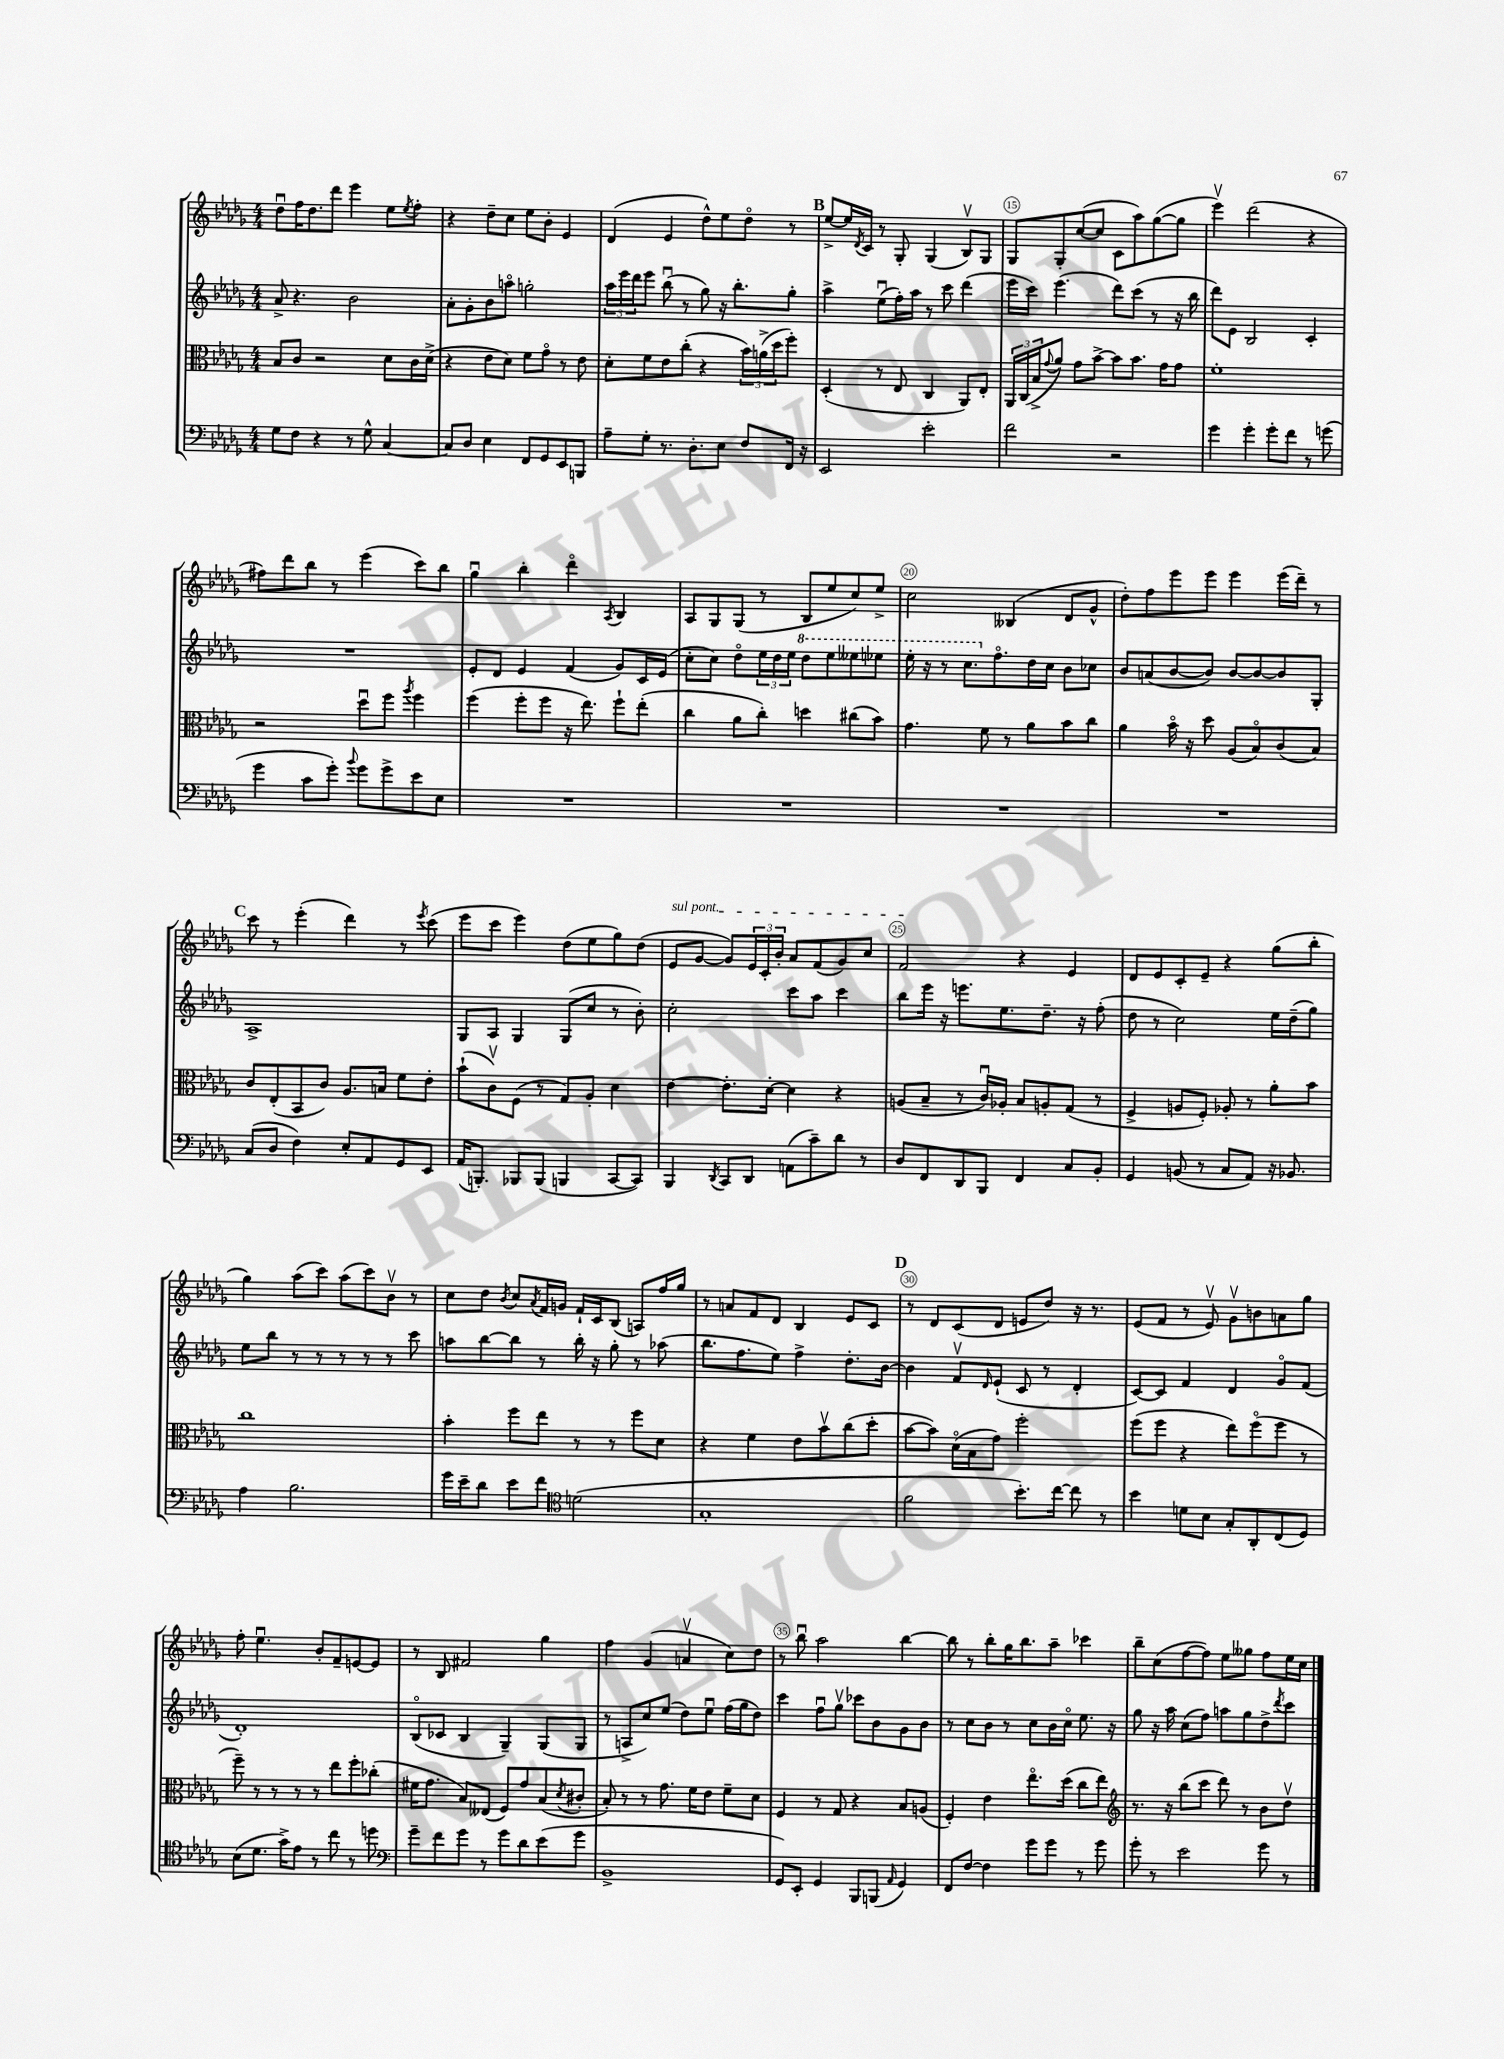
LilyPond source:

<<
\new StaffGroup <<
\new Staff = "s0" {
    \clef treble \key des \major \numericTimeSignature \time 4/4
    des''8\downbow f''16 des''8. des'''8 ees'''4 ees''8 \acciaccatura { ees''8 } f''8-. |
    r4 des''8-- c''8 ees''8 bes'8-. ees'4 |
    des'4( ees'4 des''8-^) ees''8 des''8\flageolet r8 |
    \mark \markup { \bold "B" } ees''8~-> ees''16 \acciaccatura { des'8 } c'16 r8 ges8-. ges4( bes8\upbow) ges8 |
    ges8 ges8-. c''8~( c''8 c'8 aes''8) ges''8~( ges''8 |
    ees'''4\upbow) des'''2( r4 |
    fis''8) des'''8 bes''8 r8 ees'''4( c'''8) bes''8 |
    ges''4\downbow bes''4-. des'''4\flageolet \acciaccatura { aes8 } bes4 |
    aes8 ges8 ges8( r8 bes8 ees''8 c''8) ees''8-> |
    c''2 beses4( des'8 ges'8-^ |
    des''8-.) f''8 ees'''8 ees'''8 ees'''4 ees'''16( des'''16--) r8 |
    \mark \markup { \bold "C" } c'''8 r8 ees'''4-.( des'''4) r8 \acciaccatura { ees'''8 } c'''8( |
    ees'''8 c'''8 ees'''4) des''8( ees''8 ges''8) des''8( |
    \once \override TextSpanner.bound-details.left.text = \markup { \italic "sul pont." } ees'8\startTextSpan ges'8~ ges'8) \tuplet 3/2 { ees'16 c'16-. bes'16-. } aes'8 f'8( ges'8) c''8 |
    f'2\stopTextSpan r4 ees'4 |
    des'8 ees'8 c'8-. ees'8-- r4 ges''8( bes''8-. |
    ges''4) aes''8( c'''8) aes''8( c'''8) bes'8\upbow r8 |
    c''8 des''8 \acciaccatura { bes'8 } c''8 \acciaccatura { aes'8 } f'16 g'16 f'16-! c'16 bes8( a8) f''16 ges''16 |
    r8 a'8 f'8 des'8 bes4 ees'8 c'8 |
    \mark \markup { \bold "D" } r8 des'8 c'8( des'8 e'8 des''8) r16 r8. |
    ees'8( f'8 r8 ees'8\upbow) ges'8\upbow b'8 a'8 ges''8 |
    f''8-. ees''4.\downbow bes'8-. f'8-- e'8~ e'8 |
    r8 bes8 fis'2 ges''4 |
    f''4 ges'4( a'4\upbow c''8) des''8 |
    r8 bes''8\downbow aes''2 bes''4~ |
    bes''8 r8 bes''8-. ges''16 bes''8. aes''8-- ces'''4 |
    bes''8-- c''8( f''8~ f''8) ees''8 geses''8 f''8 ees''16 c''16 \bar "|." |
}
\new Staff = "s1" {
    \clef treble \key des \major \numericTimeSignature \time 4/4
    aes'8-> r4. bes'2 |
    aes'8-. ges'8-. bes'8 a''8\flageolet g''2-. |
    \tuplet 3/2 { aes''16 ees'''16 des'''16 } ees'''8 bes''8\downbow( r8 ges''8) r16 bes''8.-. ges''8-. |
    \mark \markup { \bold "B" } aes''4-> ees''8\downbow( f''16-.) aes''16 r8 c'''8 des'''4( |
    ees'''16 c'''16) ees'''4.( des'''8) c'''8( r8 r16 bes''16 |
    des'''8) ees'8 bes2 c'4-. |
    R1 |
    ees'8-. des'8 ees'4 f'4( ges'8) c'16 ees'16( |
    c''8-. c''8) des''8\flageolet \tuplet 3/2 { ees''16 des''16 ees''16 } \ottava #1 des'''8 ees'''8 eeses'''8 ees'''8 |
    ees'''16-. r16 r8 c'''8. \ottava #0 f''8.\flageolet des''16 c''16 bes'8 ces''8 |
    bes'8 a'8( bes'8~ bes'8) bes'8~ bes'8~ bes'8 ges8-. |
    \mark \markup { \bold "C" } aes1-> |
    ges8 aes8 ges4 ges8( c''8 r8 bes'8-.) |
    c''2-. c'''8 aes''8 c'''4 |
    bes''8 ees'''16 r16 e'''8. ees''8. des''8.-- r16 f''8-.( |
    des''8 r8 c''2) ees''16 des''16--( ges''8) |
    ees''8 bes''8 r8 r8 r8 r8 r8 c'''8 |
    a''8 bes''8~ bes''8 r8 bes''16-. r16 ges''8-. r8 aes''8( |
    bes''8. f''8. ees''8) f''4-> des''8.-. bes'16~ |
    \mark \markup { \bold "D" } bes'4 f'8\upbow \grace { des'16 } ees'8-!( c'8 r8 des'4-. |
    c'8~) c'8 f'4 des'4 ges'8\flageolet f'8( |
    des'1-.) |
    bes8\flageolet( ces'8 bes4 ges4--) ges8( ges8 |
    r8 a8-> c''8) ees''8( des''8) ees''8\downbow f''16( ges''16 des''8) |
    c'''4 f''8\downbow ges''8\upbow ces'''8 bes'8 ges'8 bes'8 |
    r8 c''8 bes'8 r8 c''8 bes'16 c''16\flageolet ees''8. r16 |
    ges''8 r16 aes''16 c''8( f''8) a''8 ges''8 des''8-> \acciaccatura { des'''8 } c'''8 \bar "|." |
}
\new Staff = "s2" {
    \clef alto \key des \major \numericTimeSignature \time 4/4
    bes8 c'8 r2 des'8 c'16 des'16->( |
    r4 ees'8 des'8) f'8 ges'8\flageolet r8 ees'8 |
    des'8-. f'8 ees'8 c''8-.( r4 \tuplet 3/2 { bes'16) a'16->( des''16 } f''8-.) |
    \mark \markup { \bold "B" } des4-.( r8 ees8 c4 aes,8) ees8-. |
    \tuplet 3/2 { aes,16 c16( bes16-> } \appoggiatura { ges'8 } aes'8) ges'8 bes'8~-> bes'8 bes'8. ges'16 ges'8 |
    f'1-. |
    r2 des''8\downbow f''8 \acciaccatura { aes''8 } f''4 |
    f''4( f''8-. f''8 r16 ees''8.) f''8-! ees''8-.( |
    c''4 aes'8 c''8-.) d''4 cis''8( bes'8) |
    ges'4. f'8 r8 aes'8 bes'8 c''8 |
    aes'4 bes'16\flageolet r16 des''8 aes8( bes8\flageolet) c'8( bes8) |
    \mark \markup { \bold "C" } c'8 ees8-.( bes,8 c'8) aes8. b16 f'8 ees'8-. |
    bes'8-!( c'8\upbow) f8( r8 ges8) aes8-. des'4 |
    ees'4~ ees'8.-. des'16~-. des'4 r4 |
    a8( bes8-- r8 c'16\downbow) aes16-. bes8 a8-. ges8( r8 |
    f4-> a8 f8-.) aes8-. r8 aes'8-. bes'8 |
    c''1 |
    bes'4-. f''8 ees''8 r8 r8 f''8 des'8 |
    r4 f'4 ees'8 bes'8\upbow c''8( des''8-. |
    \mark \markup { \bold "D" } bes'8~ bes'8) des'16\flageolet( bes16 ges'8) f''2-. |
    f''8( f''8 r4 ees''8) f''8\flageolet( f''8 r8 |
    f''8--) r8 r8 r8 r8 ees''8 f''8-. ces''8-.( |
    fis'16 ges'8. bes8) eeses8( f8) ges'8 bes8( \acciaccatura { des'8 } cis'8-. |
    bes8-.) r8 r8 ges'8. f'16 ees'8 f'8-- des'8 |
    f4 r8 ges8 r4 bes8 a8( |
    f4-.) ees'4 ees''8.\flageolet des''16( c''8 ees''8) |
    \clef treble r8. r16 bes''8( c'''8 des'''8) r8 bes'8 des''8\upbow \bar "|." |
}
\new Staff = "s3" {
    \clef bass \key des \major \numericTimeSignature \time 4/4
    ges8 f8 r4 r8 ges8-^ c4~ |
    c8 des8 ees4 f,8 ges,8 ees,8 b,,8 |
    aes8-- ges8-. r8. des8.-. ees8 f8 f,16 r16 |
    \mark \markup { \bold "B" } ees,2 ees'2-. |
    f'2 r2 |
    ges'4 ges'4-. ges'8-. f'8 r8 g'8( |
    ges'4 c'8 ges'8-.) \appoggiatura { bes'8 } ges'8 ges'8-> ees'8 ees8 |
    R1 |
    R1 |
    R1 |
    R1 |
    \mark \markup { \bold "C" } c8( des8 f4) ees8-. aes,8 ges,8 ees,8 |
    aes,16( b,,8.-.) bes,,8 bes,,8( b,,4 c,8~ c,8) |
    bes,,4 \acciaccatura { des,8 } c,8 des,8 a,8( c'8--) des'8 r8 |
    des8 f,8 des,8 bes,,8 f,4 c8 bes,8-. |
    ges,4 b,8( r8 c8 aes,8) r16 bes,8. |
    aes4 bes2. |
    ges'16 ees'16-- des'8 ees'8 f'8 \clef tenor d'2( |
    ges1-. |
    \mark \markup { \bold "D" } f'2 bes'8.-.) c''16~ c''8 r8 |
    bes'4 d'8 bes8 ges8-. aes,8-. c8( des8) |
    bes8( des'8. ges'16->) ees'8 r8 c''8 r8 d''8 |
    \clef bass ges'8-- f'8 ges'8 r8 ges'8 des'8 ees'8( ges'8 |
    bes,1-> |
    ges,8) ees,8-. ges,4 bes,,8 b,,8( \grace { aes,16 } ges,4) |
    f,8 f8~ f4 ges'8 ges'8 r8 ges'8 |
    ges'8-. r8 ees'2 ges'8 r8 \bar "|." |
}
>>
>>
\layout { \context { \Score currentBarNumber = #11 \override BarNumber.break-visibility = ##(#f #t #t) barNumberVisibility = #(every-nth-bar-number-visible 5) \override BarNumber.stencil = #(make-stencil-circler 0.1 0.3 ly:text-interface::print) } }
